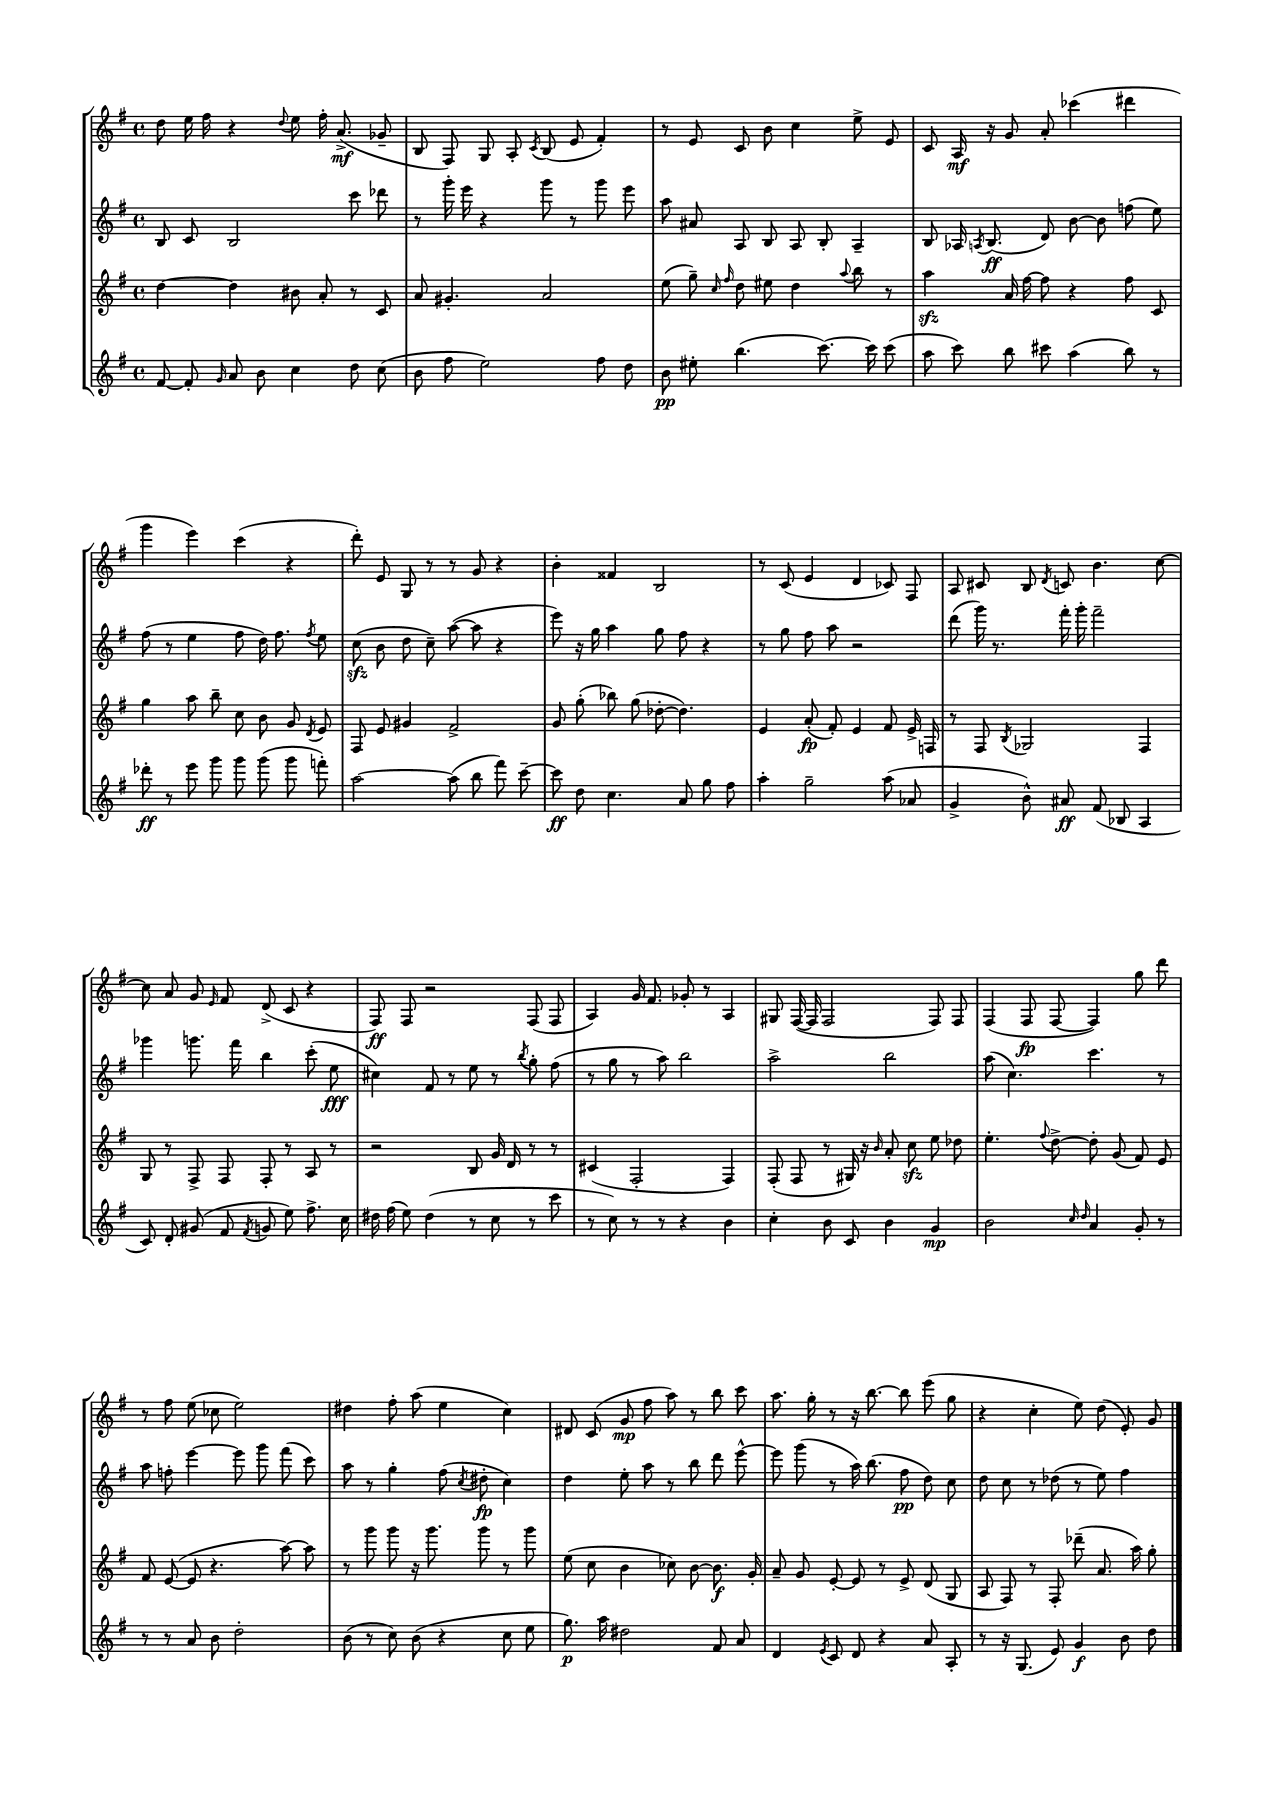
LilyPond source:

<<
\new StaffGroup <<
\new Staff = "s0" {
    \clef treble \key g \major \defaultTimeSignature \time 4/4
    \autoBeamOff d''8 e''16 fis''16 r4 \appoggiatura { d''8 } e''8 fis''16-. a'8.->\mf( ges'8-- |
    b8 fis8) g8 a8-. \acciaccatura { c'8 } b8( e'8 fis'4-.) |
    r8 e'8 c'8 b'8 c''4 e''8-> e'8 |
    c'8 a16\mf r16 g'8 a'8-. ces'''4( dis'''4 |
    g'''4 e'''4) c'''4( r4 |
    d'''8-.) e'8 g8 r8 r8 g'8 r4 |
    b'4-. fisis'4 b2 |
    r8 c'8( e'4 d'4 ces'8) fis8 |
    a8 cis'8 b8 \acciaccatura { d'8 } c'8 b'4. c''8~ |
    c''8 a'8 g'8 \grace { e'16 } fis'8 d'8->( c'8 r4 |
    fis8\ff) fis8 r2 fis8( fis8 |
    a4) g'16 fis'8. ges'8-. r8 a4 |
    gis8 fis16~( fis16 fis2 fis8) fis8 |
    fis4( fis8\fp fis8~ fis4) g''8 d'''8 |
    r8 fis''8 e''8( ces''8 e''2) |
    dis''4 fis''8-. a''8( e''4 c''4) |
    dis'8 c'8( g'8\mp fis''8 a''8) r8 b''8 c'''8 |
    a''8. g''16-. r8 r16 b''8.~ b''8 e'''8( g''8 |
    r4 c''4-. e''8) d''8( e'8-.) g'8 \bar "|." |
}
\new Staff = "s1" {
    \clef treble \key g \major \defaultTimeSignature \time 4/4
    \autoBeamOff b8 c'8 b2 c'''8 des'''8 |
    r8 g'''16-. e'''16 r4 g'''8 r8 g'''8 e'''8 |
    a''8 ais'8 a8 b8 a8 b8-. a4-- |
    b8 aes16 \acciaccatura { a8 } b8.\ff( d'8) b'8~ b'8 f''8( e''8) |
    fis''8( r8 e''4 fis''8 d''16) fis''8. \acciaccatura { fis''8 } e''8 |
    c''8\sfz( b'8 d''8 c''8--) a''8~( a''8 r4 |
    e'''8) r16 g''16 a''4 g''8 fis''8 r4 |
    r8 g''8 fis''8 a''8 r2 |
    d'''8( g'''16) r8. fis'''16-. g'''16-. fis'''2-- |
    ges'''4 g'''8. fis'''16 b''4 c'''8-.( e''8\fff |
    cis''4) fis'8 r8 e''8 r8 \acciaccatura { b''8 } g''8-. fis''8( |
    r8 g''8 r8 a''8) b''2 |
    a''2-> b''2 |
    a''8( c''4.) c'''4. r8 |
    a''8 f''8-. e'''4~ e'''8 g'''8 fis'''8( c'''8) |
    a''8 r8 g''4-. fis''8( \acciaccatura { c''8 } dis''8-.\fp c''4) |
    d''4 e''8-. a''8 r8 b''8 d'''8 e'''8~-^ |
    e'''8 g'''8( r8 a''16) b''8.( fis''8\pp d''8) c''8 |
    d''8 c''8 r8 des''8( r8 e''8) fis''4 \bar "|." |
}
\new Staff = "s2" {
    \clef treble \key g \major \defaultTimeSignature \time 4/4
    \autoBeamOff d''4~ d''4 bis'8 a'8-. r8 c'8 |
    a'8 gis'4.-. a'2 |
    e''8( g''8--) \grace { c''16 fis''16 } d''8 eis''8 d''4 \appoggiatura { a''8 } b''8 r8 |
    a''4\sfz a'16 fis''16~ fis''8 r4 fis''8 c'8 |
    g''4 a''8 b''8-- c''8 b'8 g'8 \acciaccatura { d'8 } e'8 |
    fis8 e'8 gis'4 fis'2-> |
    g'8 g''8-.( bes''8) g''8( des''8~-. des''4.) |
    e'4 a'8-.\fp( fis'8-.) e'4 fis'8 e'16-> f16 |
    r8 fis8 \acciaccatura { b8 } ges2 fis4 |
    g8 r8 fis8-> fis8 fis8-. r8 a8 r8 |
    r2 b8 g'16 d'16 r8 r8 |
    cis'4( fis2-. fis4) |
    fis8-.( fis8 r8 gis16) r16 \grace { b'16 } a'8-. c''8\sfz e''8 des''8 |
    e''4.-. \appoggiatura { fis''8 } d''8~-> d''8-. g'8( fis'8) e'8 |
    fis'8 e'8~( e'8 r4. a''8~) a''8 |
    r8 g'''8 g'''8 r16 g'''8. g'''8 r8 g'''8 |
    e''8( c''8 b'4 ces''8) b'8~ b'8.\f g'16-. |
    a'8-- g'8 e'8~-. e'8 r8 e'8-> d'8( g8 |
    a8 fis8) r8 fis8-. des'''8--( a'8. a''16) g''8-. \bar "|." |
}
\new Staff = "s3" {
    \clef treble \key g \major \defaultTimeSignature \time 4/4
    \autoBeamOff fis'8~ fis'8-. \grace { g'16 } a'8 b'8 c''4 d''8 c''8( |
    b'8 fis''8 e''2) fis''8 d''8 |
    b'8\pp eis''8-. b''4.( c'''8.~) c'''16 c'''8( |
    a''8 c'''8) b''8 cis'''8 a''4( b''8) r8 |
    des'''8-.\ff r8 e'''8 g'''8 g'''8 g'''8( g'''8 f'''8-.) |
    a''2~ a''8( b''8 fis'''8) c'''8~-- |
    c'''8\ff d''8 c''4. a'8 g''8 fis''8 |
    a''4-. g''2-- a''8( aes'8 |
    g'4-> b'8-^) ais'8\ff fis'8( bes8 a4 |
    c'8) d'8-. gis'8( fis'8 \acciaccatura { fis'8 } g'8 e''8) fis''8.-> c''16 |
    dis''16 fis''16( e''8) dis''4( r8 c''8 r8 c'''8 |
    r8 c''8) r8 r8 r4 b'4 |
    c''4-. b'8 c'8 b'4 g'4\mp |
    b'2 \grace { c''16 d''16 } a'4 g'8-. r8 |
    r8 r8 a'8 b'8 d''2-. |
    b'8( r8 c''8) b'8( r4 c''8 e''8 |
    g''8.\p) a''16 dis''2 fis'8 a'8 |
    d'4 \acciaccatura { e'8 } c'8 d'8 r4 a'8 a8-. |
    r8 r16 g8.( e'8) g'4\f b'8 d''8 \bar "|." |
}
>>
>>
\layout { \context { \Score \remove "Bar_number_engraver" } }
